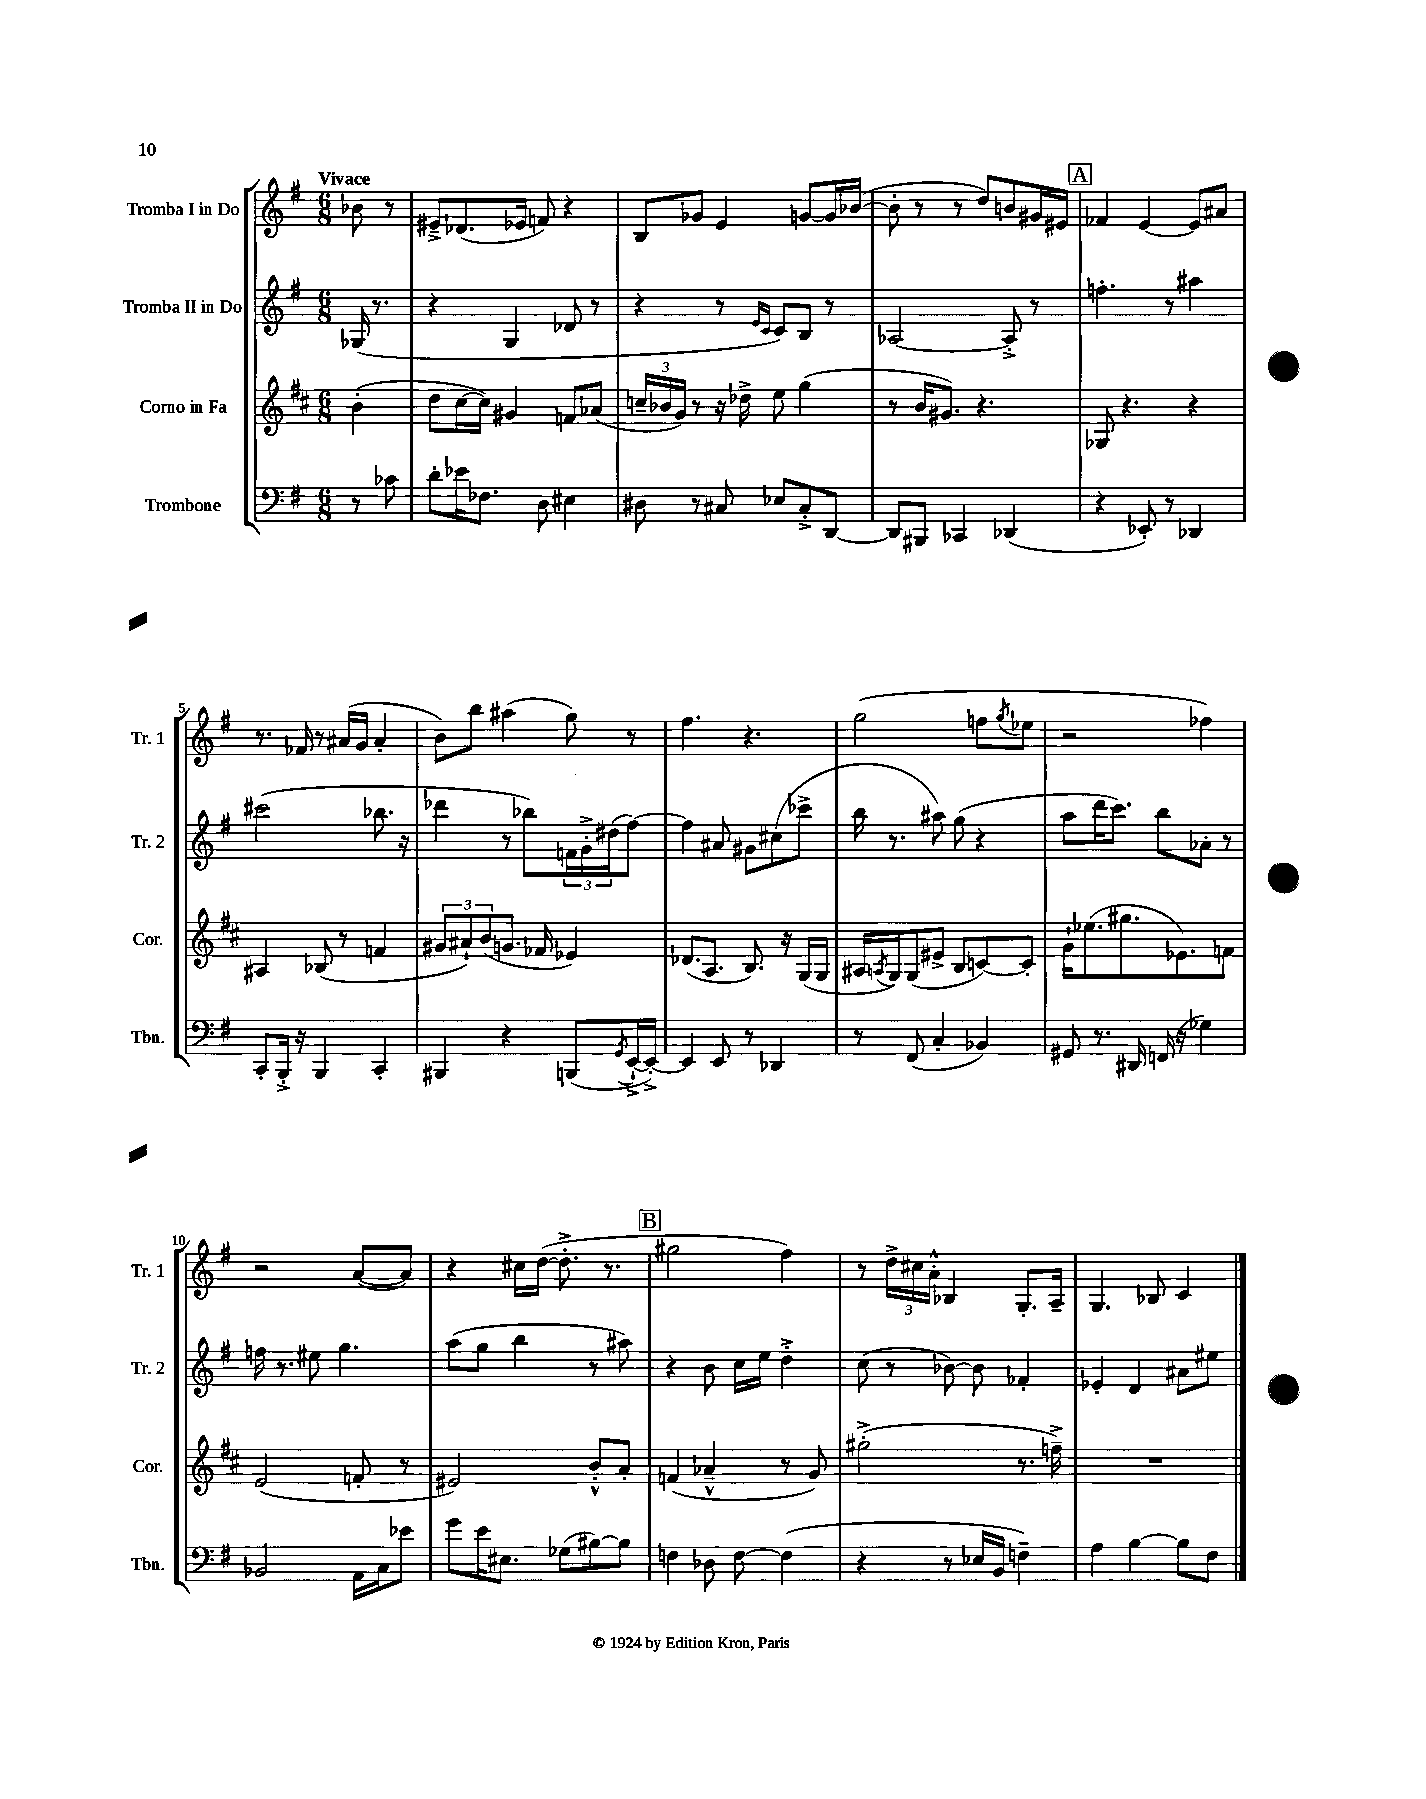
<<
\new StaffGroup <<
\new Staff = "s0" \with { instrumentName = "Tromba I in Do" shortInstrumentName = "Tr. 1" } {
    \clef treble \key g \major \numericTimeSignature \time 6/8 \partial 4 \tempo "Vivace"
    bes'8 r8 |
    eis'8---> des'8.( ees'16 f'8) r4 |
    b8 ges'8 e'4 g'8~ g'16 bes'16~( |
    bes'8-. r8 r8 d''8) b'8 gis'16 eis'16 |
    \mark \markup { \box "A" } fes'4 e'4~ e'8 ais'8 |
    r8. fes'16 r8 ais'16( g'16 ais'4-. |
    b'8) b''8 ais''4( g''8) r8 |
    fis''4. r4. |
    g''2( f''8 \acciaccatura { g''8 } ees''8 |
    r2 fes''4) |
    r2 a'8~( a'8) |
    r4 cis''16 d''16~( d''8.-.-> r8. |
    \mark \markup { \box "B" } gis''2 fis''4) |
    r8 \tuplet 3/2 { d''16-> cis''16 a'16-.-^ } bes4 g8.-. a16-- |
    g4. bes8 c'4 \bar "|." |
}
\new Staff = "s1" \with { instrumentName = "Tromba II in Do" shortInstrumentName = "Tr. 2" } {
    \clef treble \key g \major \numericTimeSignature \time 6/8 \partial 4
    ges16( r8. |
    r4 g4 des'8 r8 |
    r4 r8 \grace { e'16 c'16 } c'8) b8 r8 |
    aes2~ aes8-.-> r8 |
    \mark \markup { \box "A" } f''4.-. r8 ais''4 |
    cis'''2( bes''8. r16 |
    des'''4 r8 bes''8) \tuplet 3/2 { f'16 g'16-.-> dis''16( } fis''8~) |
    fis''4 ais'8 gis'8 cis''8( ces'''8-> |
    b''16 r8. ais''8) g''8( r4 |
    a''8 d'''16 c'''8.) b''8 aes'8-. r8 |
    f''16 r8. eis''8 g''4. |
    a''8( g''8 b''4 r8 ais''8) |
    \mark \markup { \box "B" } r4 b'8 c''16 e''16 d''4-.-> |
    c''8( r8 bes'8~) bes'8 fes'4-. |
    ees'4-. d'4 ais'8 eis''8 \bar "|." |
}
\new Staff = "s2" \with { instrumentName = "Corno in Fa" shortInstrumentName = "Cor." } {
    \clef treble \key d \major \numericTimeSignature \time 6/8 \partial 4
    b'4-.( |
    d''8 cis''16~ cis''16) gis'4 f'8 aes'8( |
    \tuplet 3/2 { c''16-- bes'16 g'16) } r8 r16 des''16-> e''8 g''4( |
    r8 b'16 gis'8.) r4. |
    \mark \markup { \box "A" } ges8 r4. r4 |
    ais4 bes8( r8 f'4 |
    \tuplet 3/2 { gis'8 ais'8-!) b'8( } g'8. fes'16 ees'4) |
    des'8.( a8. b8.) r16 g16( g16 |
    ais16 \acciaccatura { a8 } g16) g8( eis'8-> b8 c'8~) c'8-. |
    g'16-! ees''8.( gis''8. ees'8.) f'8 |
    e'2( f'8-. r8 |
    eis'2) b'8-.-^ a'8-. |
    \mark \markup { \box "B" } f'4( aes'4---^ r8 g'8) |
    gis''2-.->( r8. f''16--->) |
    R2. \bar "|." |
}
\new Staff = "s3" \with { instrumentName = "Trombone" shortInstrumentName = "Tbn." } {
    \clef bass \key g \major \numericTimeSignature \time 6/8 \partial 4
    r8 ces'8 |
    d'8-. ees'16 fes8. d8 eis4 |
    dis8 r8 cis8 ees8 cis8-.-> d,8~ |
    d,8 bis,,8 ces,4 des,4( |
    \mark \markup { \box "A" } r4 ees,8-.) r8 des,4 |
    c,8-. b,,16-.-> r16 b,,4 c,4-. |
    bis,,4 r4 b,,8( \acciaccatura { g,8 } e,16~-!-> e,16~-.->) |
    e,4 e,8 r8 des,4 |
    r8 fis,8( c4-. bes,4) |
    gis,8 r8. dis,16 f,16( r16 ges4) |
    bes,2 a,16 c16 ees'8 |
    g'8 e'16 eis8. ges8( bis8~) bis8 |
    \mark \markup { \box "B" } f4 des8 f8~ f4( |
    r4 r8 ees16 b,16 f4--) |
    a4 b4~ b8 fis8 \bar "|." |
}
>>
>>
